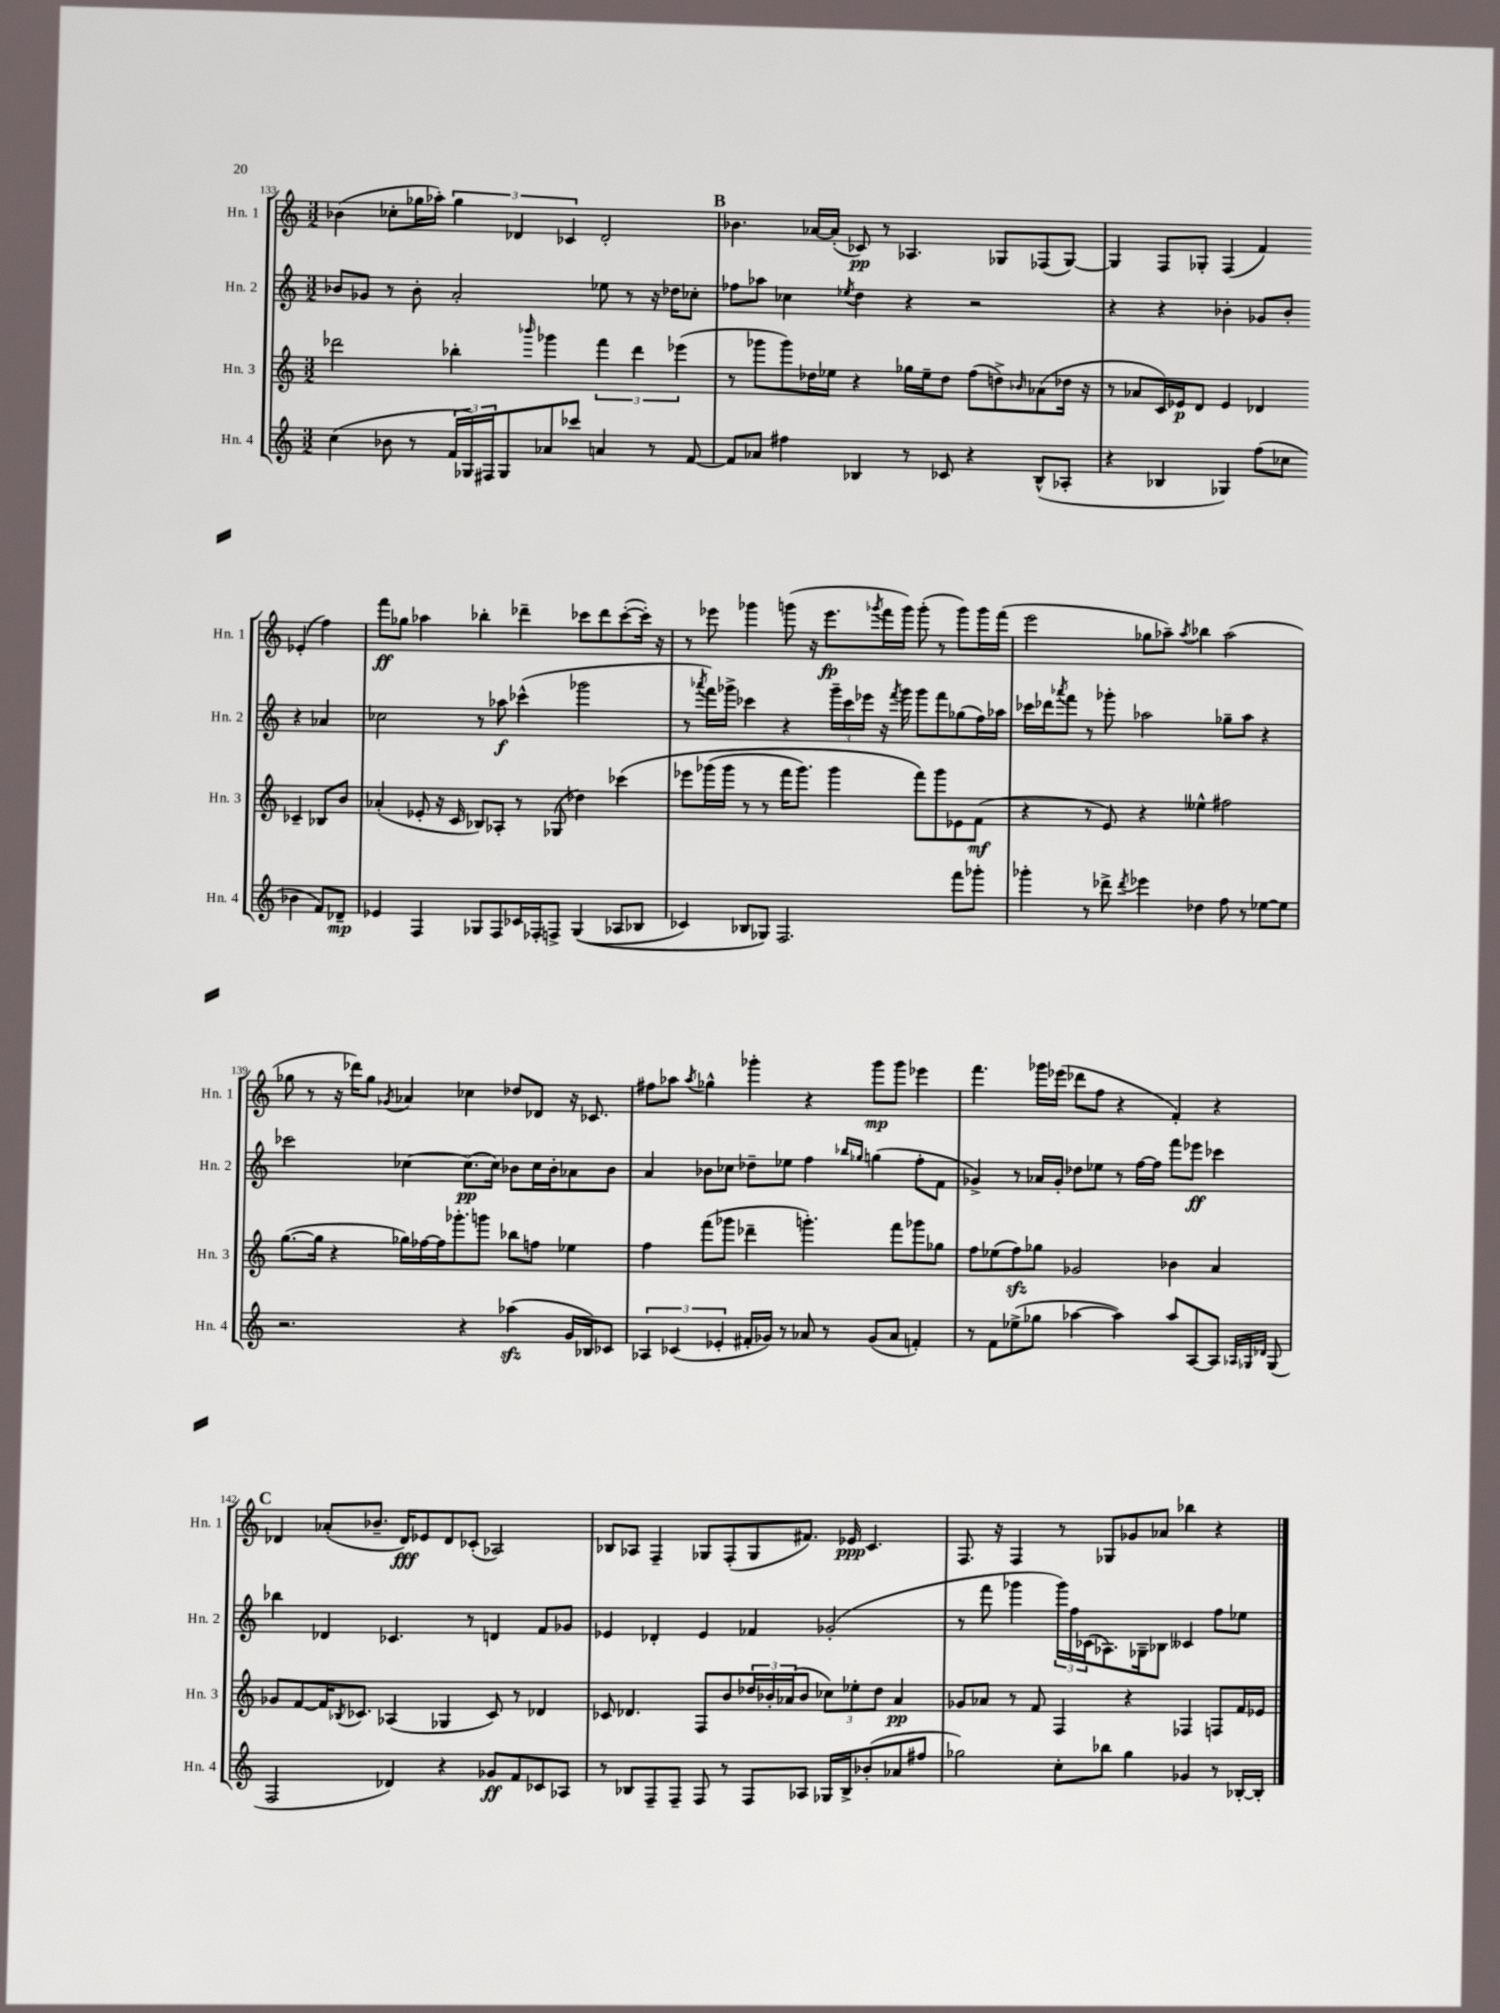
<<
\new StaffGroup <<
\new Staff = "s0" \with { instrumentName = "Hn. 1" shortInstrumentName = "Hn. 1" } {
    \clef treble \key c \major \numericTimeSignature \time 3/2
    bes'4( ces''8-. ges''16 aes''16-.) \tuplet 3/2 { ges''4 des'4 ces'4 } des'2-. |
    \mark \markup { \bold "B" } bes'4. aes'16~ aes'16-.( ces'8\pp) r8 aes4. ges8 fes8( ges8~) |
    ges4 f8 ges8-. f4( f'4) ees'4-.( f''4) |
    f'''8\ff ges''8 aes''4 bes''4-. des'''4-- ces'''8 des'''8 ces'''8~-.( ces'''16-.) r16 |
    r8 ees'''8 ges'''4 g'''8( r16 ees'''8.\fp \acciaccatura { ges'''8 } f'''16 ges'''16) ges'''8-.( r8 ges'''8) ges'''16 f'''16( |
    e'''2 ges''8 aes''8--) \acciaccatura { aes''8 } bes''4 aes''2( |
    ges''8 r8 r16 des'''16) ges''8 \acciaccatura { ges'8 } aes'4 ces''4 des''8 des'8 r16 ces'8. |
    fis''8 aes''8 \acciaccatura { aes''8 } ges''4-^ ges'''4-. r4 ges'''8\mp ges'''8 ees'''4 |
    f'''4. ges'''16 ees'''16( des'''8 f''8 r4 f'4-.) r4 |
    \mark \markup { \bold "C" } des'4 aes'8-.( bes'8.-- des'16\fff) ees'8 des'8 ces'8-.( aes2) |
    bes8 aes8 f4-- ges8 f8-.( ges8 fis'8.) ees'16\ppp c'4. |
    f8. r16 f4 r8 ges8 ges'8 aes'8 bes''4 r4 \bar "|." |
}
\new Staff = "s1" \with { instrumentName = "Hn. 2" shortInstrumentName = "Hn. 2" } {
    \clef treble \key c \major \numericTimeSignature \time 3/2
    bes'8 ges'8 r8 bes'8-. a'2-. ees''8 r8 r16 des''16 ces''8-. |
    \mark \markup { \bold "B" } fes''8 aes''8 ces''4 \acciaccatura { ees''8 } d''4 r4 r2 |
    r4 r4 bes'4-. ges'8 bes'8-. r4 aes'4 |
    ces''2 r8 aes''8\f ces'''4-^( ges'''2 |
    r8 \acciaccatura { aes'''8 } f'''16) ges'''16-> ces'''4 r4 \tuplet 3/2 { ges'''16-- ces'''16 ees'''16 } r16 \acciaccatura { f'''8 } ges'''16 ges'''8 f'''8 ges''8( f''16) aes''16 |
    ces'''16 des'''16 \acciaccatura { aes'''8 } f'''8 r8 ges'''8-. aes''2 ges''8-- aes''8 r4 |
    ces'''2 ces''4~ ces''8.\pp( ces''16) bes'8 ces''16 bes'16-. aes'8 bes'8 |
    a'4 bes'8 ces''8 des''8-- ees''8 f''4 \grace { bes''16 ges''16 } g''4( f''8-. f'8 |
    ges'4->) r8 aes'16 ges'16-. des''8 ees''8 r8 f''16~ f''16 f'''8 ees'''8\ff ces'''4 |
    \mark \markup { \bold "C" } bes''4 des'4 ces'4. r8 d'4 f'8 ges'8 |
    ees'4 des'4-. ees'4 fes'4 ges'2-.( |
    r8 f'''8 ges'''4 \tuplet 3/2 { ges'''16) f''16 ces'16( } aes8.) ges16-- bes8 ceses'4 f''8 ees''8 \bar "|." |
}
\new Staff = "s2" \with { instrumentName = "Hn. 3" shortInstrumentName = "Hn. 3" } {
    \clef treble \key c \major \numericTimeSignature \time 3/2
    des'''2 bes''4-. \grace { bes'''16 } ges'''4 \tuplet 3/2 { f'''4 des'''4 ees'''4( } |
    \mark \markup { \bold "B" } r8 ges'''8 ges'''8) des''16 ees''16 r4 ges''16 ees''16-- des''8 f''8( d''8->) \grace { bes'16 } aes'8( des''16 r16 |
    r8 aes'8 c'16) ees'16\p d'8 ees'4 des'4 ces'4-- bes8 b'8 |
    aes'4-.( ees'8-. r16 c'16 bes8) aes8-. r8 ges8( des''4) ces'''4\( |
    ees'''8 ges'''16( ges'''16 r8 r8 f'''16 ges'''8.) ges'''4 f'''8\) ges'''8 ees'8 f'8\mf( |
    r4 r8 e'8) r4 eeses''4-^ fis''2 |
    g''8.~( g''16 r4 ges''16) fes''16~ fes''16 ges'''8.-. g'''8 bes''8 f''8 ees''4 |
    f''4 f'''8( ges'''8 des'''4-- g'''4.-.) f'''8 ges'''8 ges''8 |
    f''8 ees''8( f''8\sfz) ges''8 ges'2 bes'4 a'4 |
    \mark \markup { \bold "C" } ges'8 f'8~ f'16 \acciaccatura { bes8 } ces'8. aes4( ges4 ces'8) r8 des'4 |
    ces'8 des'4. f8 b'8 \tuplet 3/2 { des''16 bes'16-. aes'16( } bes'8 \tuplet 3/2 { ces''8) ees''8-. des''8 } aes'4\pp |
    ges'8 aes'8 r8 f'8 f4 r4 fes4 f8 f'16 ees'16 \bar "|." |
}
\new Staff = "s3" \with { instrumentName = "Hn. 4" shortInstrumentName = "Hn. 4" } {
    \clef treble \key c \major \numericTimeSignature \time 3/2
    c''4( bes'8 r8 \tuplet 3/2 { f'16 ges16) fis16 } ges8 aes'8 ces'''8 a'4 r8 f'8~ |
    \mark \markup { \bold "B" } f'8 aes'8 fis''4 bes4 r8 ces'8 r4 bes8-^( aes8-. |
    r4 bes4 ges4) f''8( ces''8 bes'4 f'8) des'8--\mp |
    ees'4 f4 ges8 f8 ces'16 fes16-. f8-> ges4(\( aes8 bes8 |
    ces'4) bes8 ges8\) f2. f'''8 ges'''8-. |
    ges'''4-. r8 des'''8-> \acciaccatura { des'''8 } ees'''4 des''4 f''8 r8 ees''8~ ees''8 |
    r2. r4 aes''4\sfz( g'16 bes16) ces'8 |
    \tuplet 3/2 { aes4 ces'4( ees'4-. } fis'16-. ges'16) r8 aes'8 r8 ges'8( aes'8 f'4-.) |
    r8 f'8 ees''8->( ges''8 aes''4~ aes''4) aes''8 a8~ a8 \grace { aes32 ges32 des'32 } ges8( |
    \mark \markup { \bold "C" } f2 des'4) r4 ges'8\ff f'8 ces'8 aes8 |
    r8 bes8 f8-- f8-- f8 r8 f8 aes8 ges16 bes16-> bes'8-.( aes'8 fis''8 |
    ges''2) c''8-. bes''8 ges''4 ges'4 r8 bes16~-. bes16-. \bar "|." |
}
>>
>>
\layout { \context { \Score currentBarNumber = #133 } }
